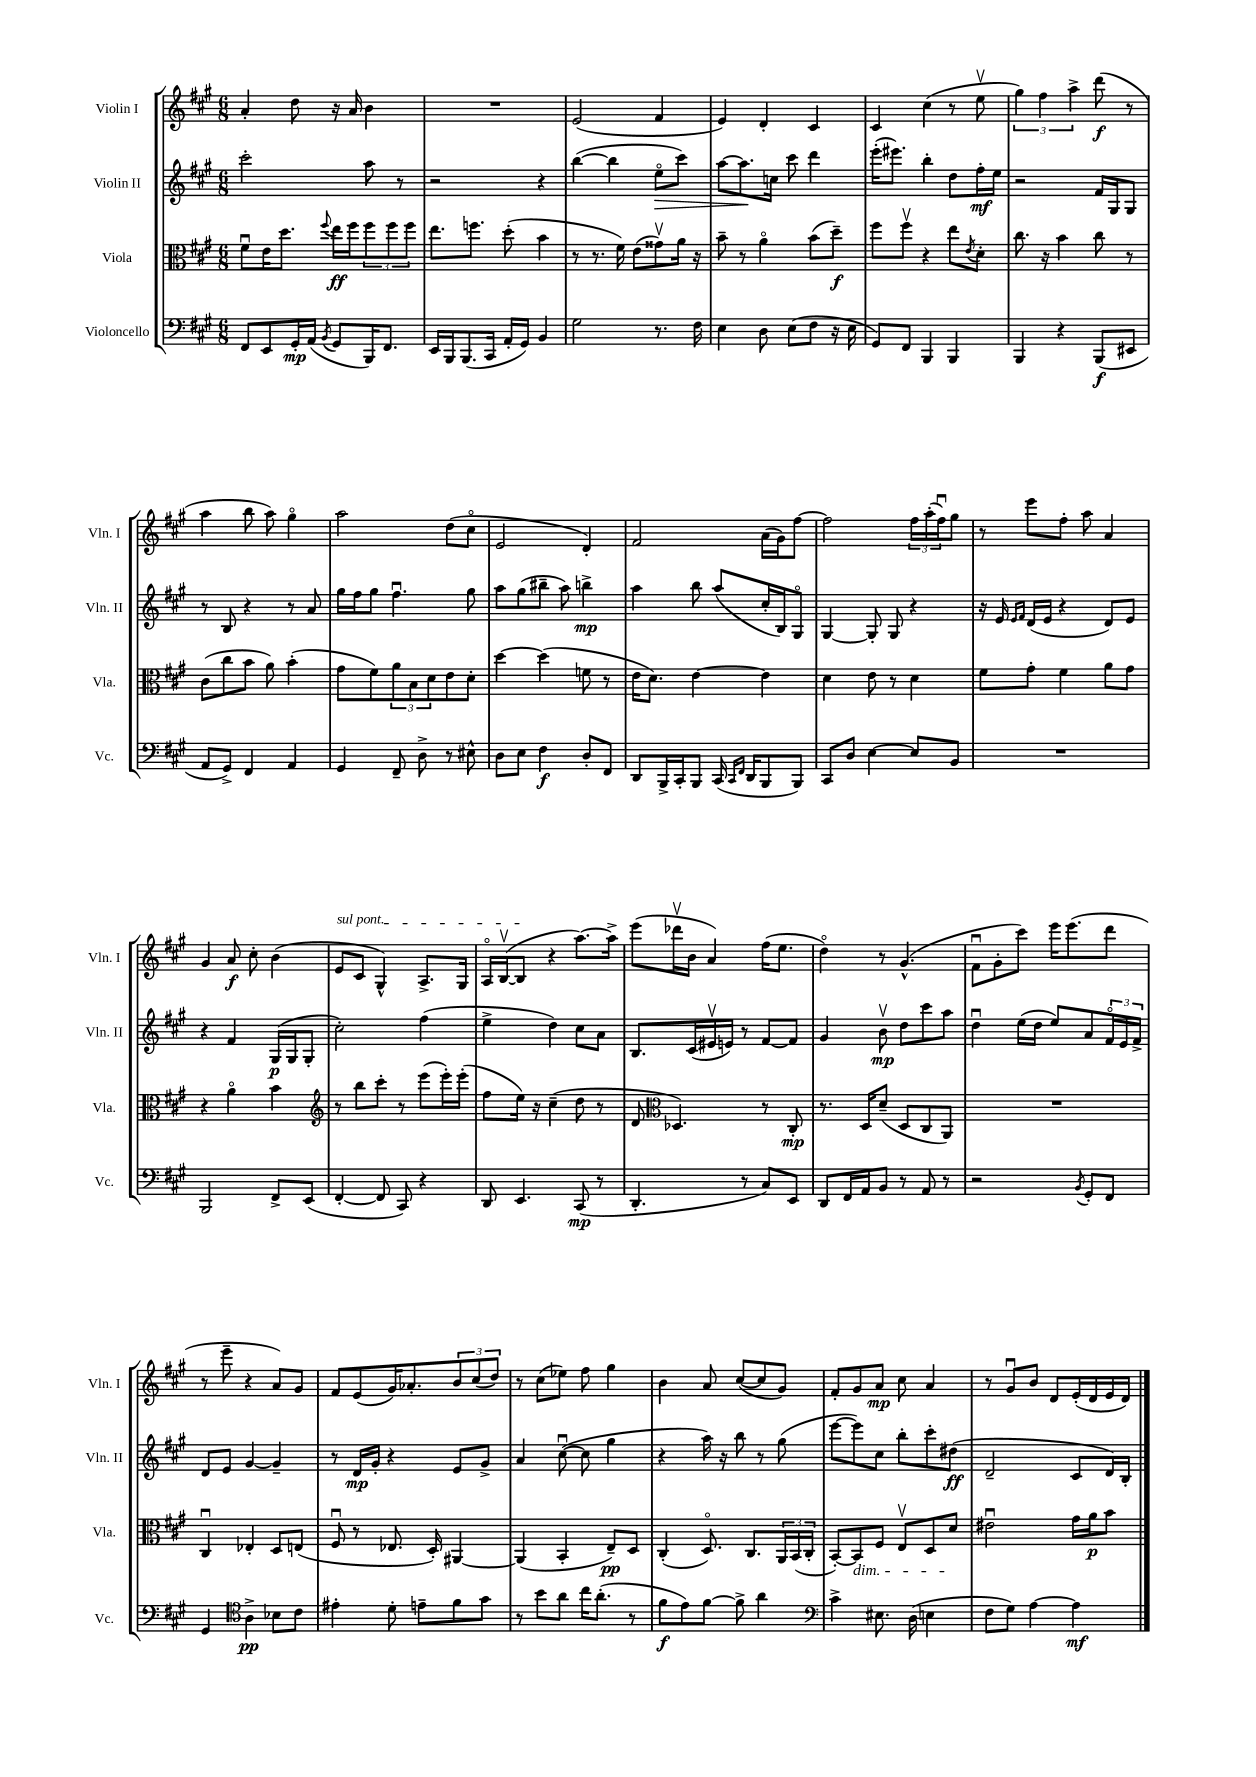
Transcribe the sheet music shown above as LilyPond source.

<<
\new StaffGroup <<
\new Staff = "s0" \with { instrumentName = "Violin I" shortInstrumentName = "Vln. I" } {
    \clef treble \key a \major \numericTimeSignature \time 6/8
    a'4-. d''8 r16 a'16 b'4 |
    R2. |
    e'2( fis'4 |
    e'4) d'4-. cis'4 |
    cis'4 cis''4( r8 e''8\upbow |
    \tuplet 3/2 { gis''4) fis''4 a''4-> } d'''8\f( r8 |
    a''4 b''8 a''8) gis''4\flageolet |
    a''2 d''8( cis''8\flageolet |
    e'2 d'4-.) |
    fis'2 a'16( gis'16) fis''8~ |
    fis''2 \tuplet 3/2 { fis''16 a''16-.( fis''16\downbow) } gis''8 |
    r8 e'''8 fis''8-. a''8 a'4 |
    gis'4 a'8\f cis''8-. b'4( |
    \once \override TextSpanner.bound-details.left.text = \markup { \italic "sul pont." } e'8\startTextSpan cis'8 gis4-^) a8.-> gis16 |
    a16\flageolet b16~\upbow( b8\stopTextSpan r4 a''8.~) a''16-> |
    e'''8( des'''16\upbow b'16 a'4) fis''16( e''8. |
    d''4\flageolet) r8 gis'4.-^( |
    fis'8\downbow gis'8-. cis'''8) e'''16 e'''8.( d'''8 |
    r8 e'''8-- r4 a'8) gis'8 |
    fis'8 e'8( gis'16) aes'8.-. \tuplet 3/2 { b'8 cis''8( d''8) } |
    r8 cis''8( ees''8) fis''8 gis''4 |
    b'4 a'8 cis''8~( cis''8 gis'8) |
    fis'8-. gis'8 a'8\mp cis''8 a'4 |
    r8 gis'8\downbow b'8 d'8 e'16-.( d'16 e'16 d'16) \bar "|." |
}
\new Staff = "s1" \with { instrumentName = "Violin II" shortInstrumentName = "Vln. II" } {
    \clef treble \key a \major \numericTimeSignature \time 6/8
    cis'''2-. a''8 r8 |
    r2 r4 |
    b''4~( b''4 e''8\flageolet\> cis'''8) |
    a''8~ a''8.\! c''16 cis'''8 d'''4 |
    e'''16-.( eis'''8.) b''4-. d''8 fis''16-.\mf e''16 |
    r2 fis'16 gis16 gis8 |
    r8 b8 r4 r8 a'8 |
    gis''16 fis''16 gis''8 fis''4.\downbow gis''8 |
    a''8 gis''8( bis''8-- a''8) b''4->\mp |
    a''4 b''8 a''8( cis''16-. b16) gis8\flageolet |
    gis4~ gis8-. gis8 r4 |
    r16 e'16 \grace { e'16 fis'16 } d'16( e'16 r4 d'8) e'8 |
    r4 fis'4 gis16\p( gis16 gis8-. |
    cis''2-.) fis''4( |
    e''4-> d''4) cis''8 a'8 |
    b8. cis'16( eis'16\upbow e'16) r8 fis'8~ fis'8 |
    gis'4 b'8\upbow\mp d''8 cis'''8 a''8 |
    d''4\downbow e''16( d''16 e''8) a'8 \tuplet 3/2 { fis'16\flageolet e'16 fis'16-> } |
    d'8 e'8 gis'4~ gis'4-- |
    r8 d'16\mp gis'16-. r4 e'8 gis'8-> |
    a'4 cis''8~\downbow( cis''8 gis''4 |
    r4 a''16) r16 b''8 r8 gis''8( |
    e'''8~ e'''8) cis''8 b''8-. cis'''8-. dis''8\ff( |
    d'2-- cis'8 d'16) b16-. \bar "|." |
}
\new Staff = "s2" \with { instrumentName = "Viola" shortInstrumentName = "Vla." } {
    \clef alto \key a \major \numericTimeSignature \time 6/8
    fis'8\downbow e'16 d''8. \appoggiatura { fis''8 } e''16\ff fis''16 \tuplet 3/2 { fis''8 fis''8 fis''8 } |
    e''8. f''8. d''8-.( b'4 |
    r8 r8. fis'16) e'8( gisis'8\upbow) a'16 r16 |
    b'8-- r8 a'4\flageolet b'8( d''8--\f) |
    fis''8 fis''8\upbow r4 e''8 \acciaccatura { e'8 } d'8-. |
    cis''8. r16 b'4 cis''8 r8 |
    cis'8( cis''8 b'8 a'8) b'4-.( |
    gis'8 fis'8) \tuplet 3/2 { a'8 b8 d'8 } e'8 d'8-. |
    d''4~ d''4( f'8 r8 |
    e'16 d'8.) e'4~ e'4 |
    d'4 e'8 r8 d'4 |
    fis'8 gis'8-. fis'4 a'8 gis'8 |
    r4 a'4\flageolet b'4 |
    \clef treble r8 b''8 cis'''8-. r8 e'''8( e'''16-.) e'''16-.( |
    fis''8 e''16) r16 cis''4--( d''8 r8 |
    d'8 \clef alto des4.) r8 cis8-.\mp |
    r8. d16 d'8--( d8 cis8 a,8) |
    R2. |
    cis4\downbow ees4-. d8 e8( |
    fis8\downbow r8 ees8. d16-.) ais,4~ |
    ais,4( b,4-. e8--\pp) d8 |
    cis4-.( d8.\flageolet) cis8. \tuplet 3/2 { a,16 b,16( cis16-. } |
    b,8~-.) b,8\dim fis8 e8\upbow d8 d'8\! |
    eis'2\downbow gis'16 a'16\p b'8 \bar "|." |
}
\new Staff = "s3" \with { instrumentName = "Violoncello" shortInstrumentName = "Vc." } {
    \clef bass \key a \major \numericTimeSignature \time 6/8
    fis,8 e,8 gis,16-.\mp a,16( \acciaccatura { b,8 } gis,8 b,,16) fis,8. |
    e,16 b,,16 b,,8.( cis,16 a,16-. gis,16) b,4 |
    gis2 r8. fis16 |
    e4 d8 e8( fis8 r16 e16 |
    gis,8) fis,8 b,,4 b,,4 |
    b,,4 r4 b,,8\f( eis,8 |
    a,8 gis,8->) fis,4 a,4 |
    gis,4 fis,8-- d8-> r8 eis8-^ |
    d8 e8 fis4\f d8-. fis,8 |
    d,8 b,,16-> cis,16-. b,,8 cis,16( \grace { cis,16 fis,16 } d,16 b,,8 b,,8) |
    cis,8 d8 e4~ e8 b,8 |
    R2. |
    b,,2 fis,8-> e,8( |
    fis,4~-. fis,8 cis,8) r4 |
    d,8 e,4. cis,8\mp( r8 |
    d,4.-. r8 cis8) e,8 |
    d,8 fis,16 a,16 b,8 r8 a,8 r8 |
    r2 \acciaccatura { b,8 } gis,8-. fis,8 |
    gis,4 \clef tenor a4->\pp bes8 cis'8 |
    eis'4-. d'8-. e'8-- fis'8 gis'8 |
    r8 b'8 a'8 cis''16 a'8.-.( r8 |
    fis'8\f e'8) fis'8~ fis'8-> a'4 |
    \clef bass cis'4-> eis8. d16( e4 |
    fis8 gis8) a4~ a4\mf \bar "|." |
}
>>
>>
\layout { \context { \Score \remove "Bar_number_engraver" } }
